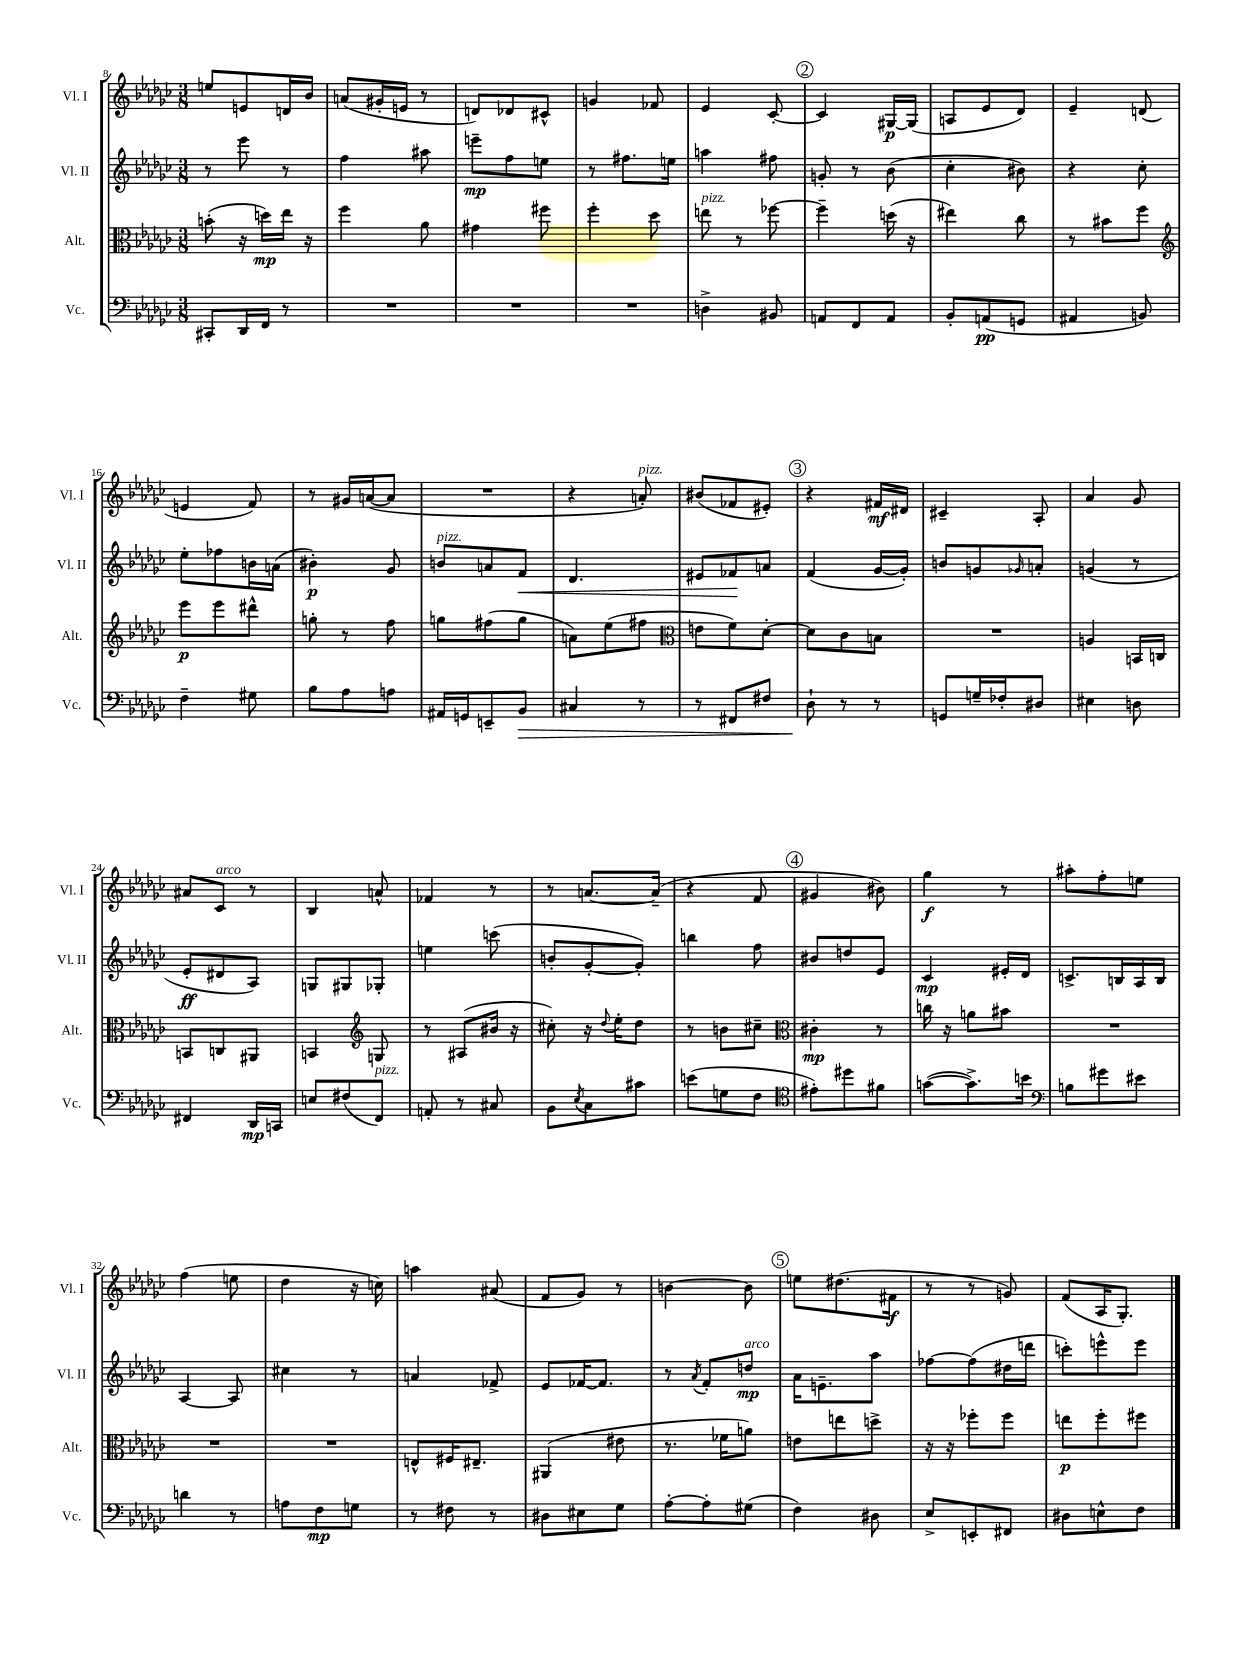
<<
\new StaffGroup <<
\new Staff = "s0" \with { instrumentName = "Vl. I" shortInstrumentName = "Vl. I" } {
    \clef treble \key ges \major \numericTimeSignature \time 3/8
    e''8 e'8 d'16 bes'16 |
    a'8( gis'16-. e'16 r8 |
    d'8) des'8 cis'8-^ |
    g'4 fes'8 |
    ees'4 ces'8~-. |
    \mark \markup { \circle "2" } ces'4 gis16~\p gis16( |
    a8 ees'8 des'8) |
    ees'4-- d'8( |
    e'4 f'8) |
    r8 gis'16 a'16~( a'8 |
    R4. |
    r4 a'8-.^\markup { \italic "pizz." }) |
    bis'8( fes'8 eis'8-.) |
    \mark \markup { \circle "3" } r4 fis'16\mf dis'16 |
    cis'4-- aes8-. |
    aes'4 ges'8 |
    ais'8 ces'8^\markup { \italic "arco" } r8 |
    bes4 a'8-^ |
    fes'4 r8 |
    r8 a'8.~ a'16--( |
    r4 f'8 |
    \mark \markup { \circle "4" } gis'4 bis'8) |
    ges''4\f r8 |
    ais''8-. f''8-. e''8 |
    f''4( e''8 |
    des''4 r16 c''16) |
    a''4 ais'8( |
    f'8 ges'8) r8 |
    b'4~ b'8 |
    \mark \markup { \circle "5" } e''8 dis''8.( fis'16\f |
    r8 r8 g'8) |
    f'8( aes16 ges8.-.) \bar "|." |
}
\new Staff = "s1" \with { instrumentName = "Vl. II" shortInstrumentName = "Vl. II" } {
    \clef treble \key ges \major \numericTimeSignature \time 3/8
    r8 ees'''8 r8 |
    f''4 ais''8 |
    e'''8--\mp f''8 e''8 |
    r8 fis''8. e''16 |
    a''4 fis''8 |
    \mark \markup { \circle "2" } g'8-. r8 bes'8( |
    ces''4-. bis'8) |
    r4 ces''8-. |
    ees''8-. fes''8 b'16 a'16( |
    bis'4-.\p) ges'8 |
    b'8^\markup { \italic "pizz." } a'8 f'8\< |
    des'4. |
    eis'8 fes'8\! a'8 |
    \mark \markup { \circle "3" } f'4( ges'16~ ges'16-.) |
    b'8 g'8 \grace { ges'16 } a'8-. |
    g'4( r8 |
    ees'8-.\ff dis'8 aes8) |
    g8 gis8 ges8-. |
    e''4 c'''8( |
    b'8-. ges'8~-. ges'8-.) |
    b''4 f''8 |
    \mark \markup { \circle "4" } bis'8 d''8 ees'8 |
    ces'4\mp eis'16-. des'16 |
    c'8.-> b16 aes16 b16 |
    aes4~ aes8 |
    cis''4 r8 |
    a'4 fes'8-> |
    ees'8 fes'16~ fes'8. |
    r8 \acciaccatura { aes'8 } f'8-. d''8\mp^\markup { \italic "arco" } |
    \mark \markup { \circle "5" } aes'16 e'8.-- aes''8 |
    fes''8~ fes''8( dis''16 d'''16 |
    c'''8-.) e'''8-^ e'''8 \bar "|." |
}
\new Staff = "s2" \with { instrumentName = "Alt." shortInstrumentName = "Alt." } {
    \clef alto \key ges \major \numericTimeSignature \time 3/8
    b'8-.( r16 d''16\mp) ees''16 r16 |
    f''4 aes'8 |
    gis'4 fis''8 |
    f''4-. des''8 |
    e''8^\markup { \italic "pizz." } r8 fes''8~ |
    \mark \markup { \circle "2" } fes''4-- d''16( r16 |
    eis''4) ces''8 |
    r8 bis'8 f''8 |
    \clef treble ees'''8\p ees'''8 dis'''8-^ |
    g''8-. r8 f''8 |
    g''8 fis''8( g''8 |
    a'8) ees''8( fis''8 |
    \clef alto e'8 f'8) des'8~-. |
    \mark \markup { \circle "3" } des'8 ces'8 b8 |
    R4. |
    a4 b,16 c16 |
    b,8 c8 ais,8 |
    b,4 \clef treble g8 |
    r8 ais8( bis'16 r16 |
    cis''8-.) r16 \appoggiatura { des''8 } ees''16-. des''8 |
    r8 b'8 cis''8-- |
    \mark \markup { \circle "4" } \clef alto cis'4-.\mp r8 |
    c''16 r16 a'8 bis'8 |
    R4. |
    R4. |
    R4. |
    e8-^ fis16 eis8.-- |
    ais,4( eis'8 |
    r8. fes'16 a'8) |
    \mark \markup { \circle "5" } e'8 e''8 d''8-> |
    r16 r16 fes''8-. fes''8 |
    e''8\p f''8-. fis''8 \bar "|." |
}
\new Staff = "s3" \with { instrumentName = "Vc." shortInstrumentName = "Vc." } {
    \clef bass \key ges \major \numericTimeSignature \time 3/8
    cis,8-. des,16 f,16 r8 |
    R4. |
    R4. |
    R4. |
    d4-> bis,8 |
    \mark \markup { \circle "2" } a,8 f,8 a,8 |
    bes,8-. a,8\pp( g,8 |
    ais,4 b,8) |
    f4-- gis8 |
    bes8 aes8 a8 |
    ais,16 g,16 e,8-- bes,8\> |
    cis4 r8 |
    r8 fis,8 fis8 |
    \mark \markup { \circle "3" } des8-!\! r8 r8 |
    g,8 g16-- fes16-. dis8 |
    eis4 d8 |
    fis,4 des,16\mp c,16 |
    e8 fis8( f,8^\markup { \italic "pizz." }) |
    a,8-. r8 cis8 |
    bes,8 \acciaccatura { ees8 } ces8 cis'8 |
    e'8( g8 f8 |
    \mark \markup { \circle "4" } \clef tenor eis'8-.) dis''8 fis'8 |
    g'8~( g'8.->) b'16 |
    \clef bass b8 gis'8 eis'8 |
    d'4 r8 |
    a8 f8\mp g8 |
    r8 fis8 r8 |
    dis8 eis8 ges8 |
    aes8~-. aes8-. gis8( |
    \mark \markup { \circle "5" } f4) dis8 |
    ees8-> e,8-. fis,8 |
    dis8 e8-^ f8 \bar "|." |
}
>>
>>
\layout { \context { \Score currentBarNumber = #8 } }
